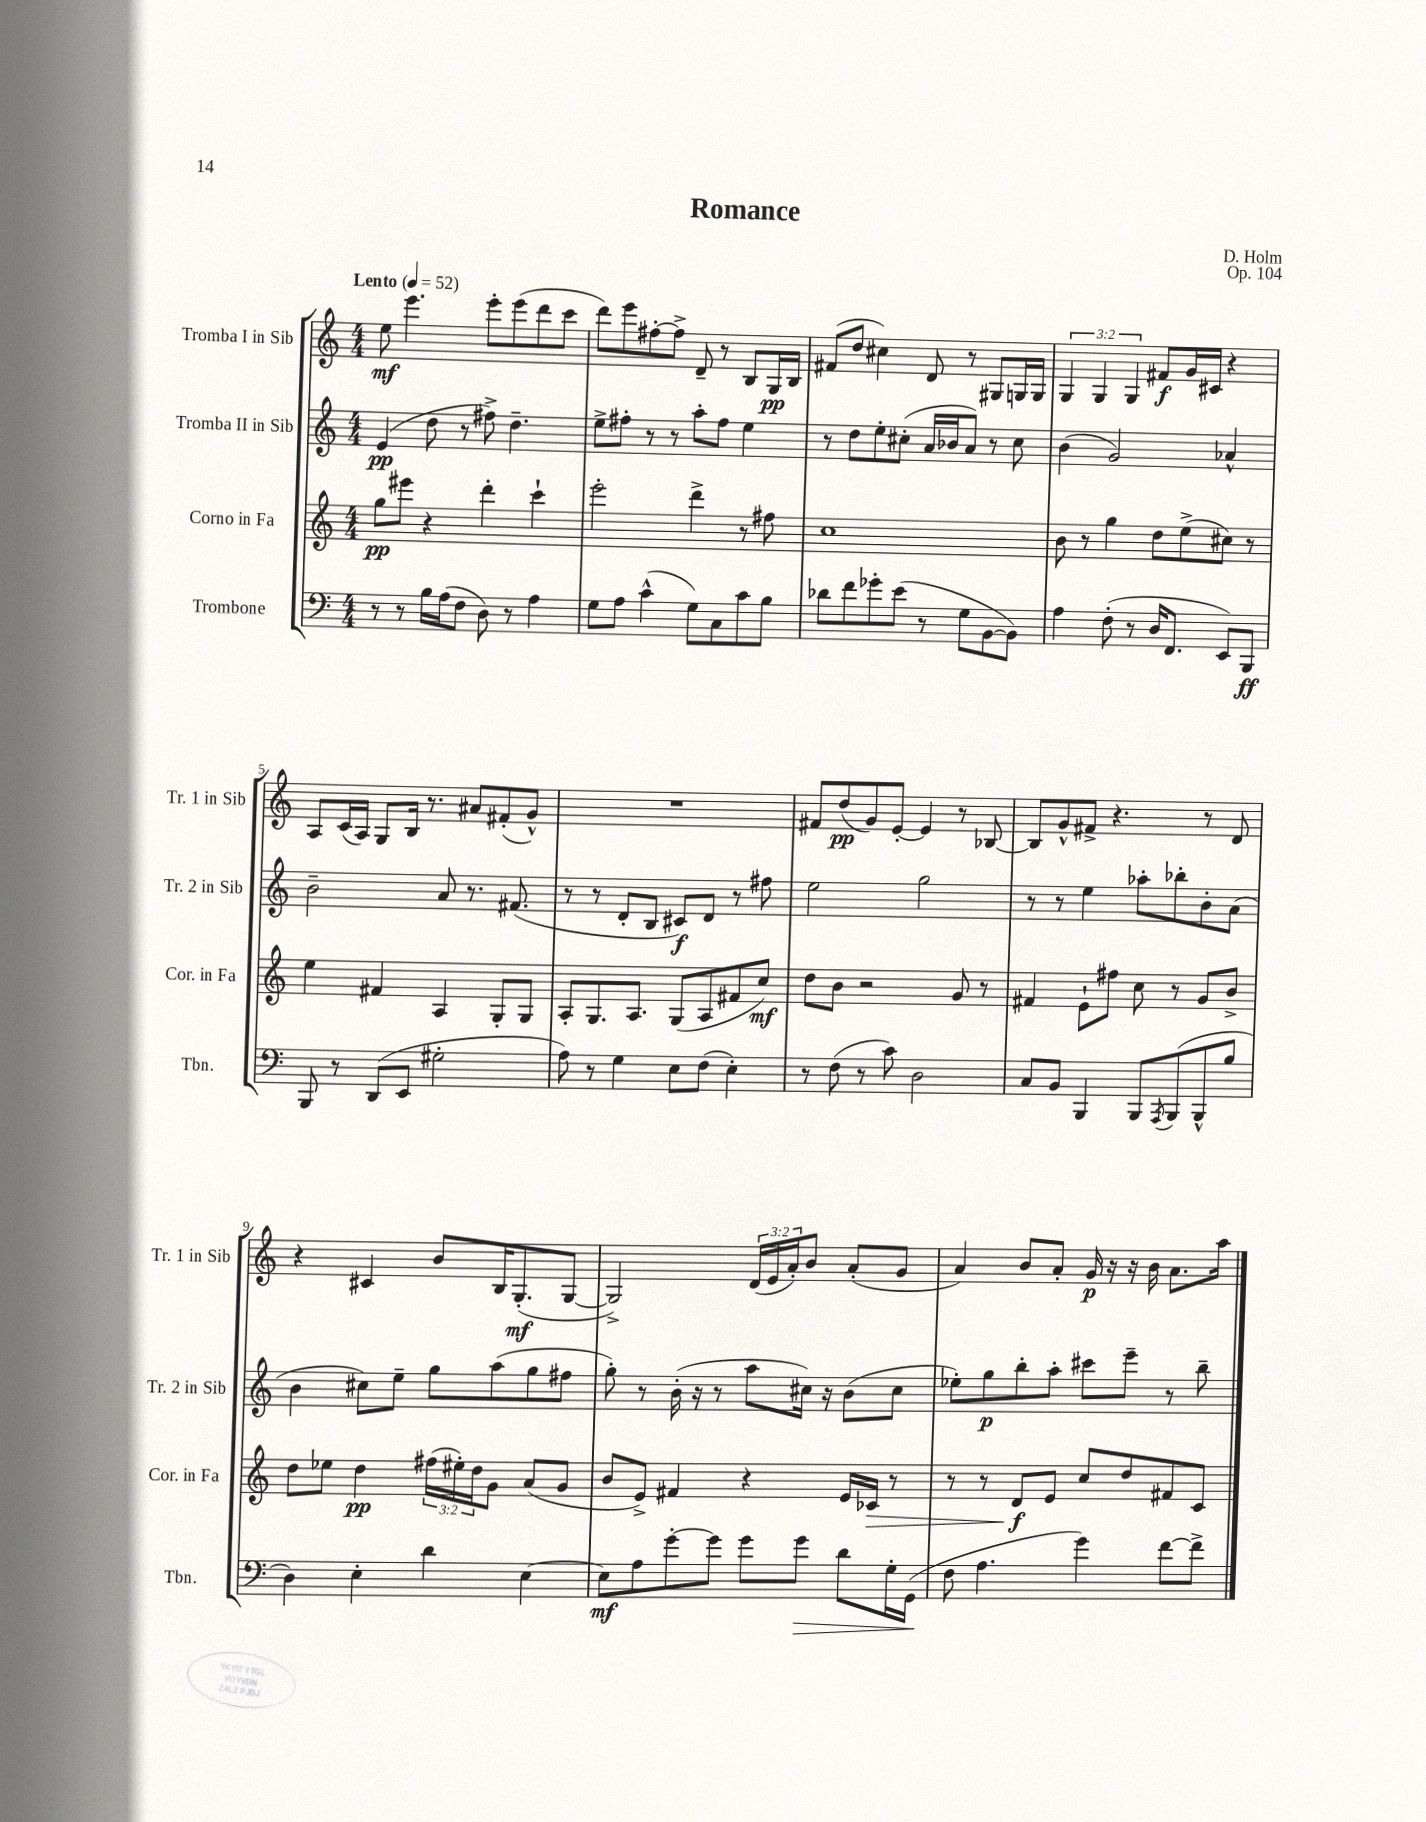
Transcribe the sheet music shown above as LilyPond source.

\header { title = "Romance" composer = "D. Holm" opus = "Op. 104" }
<<
\new StaffGroup <<
\new Staff = "s0" \with { instrumentName = "Tromba I in Sib" shortInstrumentName = "Tr. 1 in Sib" } {
    \clef treble \key c \major \numericTimeSignature \time 4/4 \override Staff.TupletNumber.text = #tuplet-number::calc-fraction-text \tempo "Lento" 4 = 52
    e''8\mf e'''4. e'''8-. e'''8( d'''8 c'''8 |
    d'''8) e'''8 fis''8~-. fis''8-> d'8-- r8 b8 g16\pp b16 |
    fis'8( d''8 cis''4) d'8 r8 gis8 g16 g16 |
    \tuplet 3/2 { g4 g4 g4 } fis'8\f g'16 cis'16 r4 |
    a8 c'16( a16) g8 b16 r8. ais'8 fis'8-.( g'8-^) |
    R1 |
    fis'8 d''8\pp( g'8) e'8~-. e'4 r8 bes8~ |
    bes8 g'8-^ fis'8-> r4. r8 d'8 |
    r4 cis'4 b'8 b16 g8.-.\mf( g8~ |
    g2->) \tuplet 3/2 { d'16( e'16 a'16-.) } b'8 a'8-.( g'8 |
    a'4) b'8 a'8-. g'16\p r16 r16 b'16 a'8. a''16 \bar "|." |
}
\new Staff = "s1" \with { instrumentName = "Tromba II in Sib" shortInstrumentName = "Tr. 2 in Sib" } {
    \clef treble \key c \major \numericTimeSignature \time 4/4
    e'4\pp( d''8 r8 fis''8->) d''4.-- |
    e''8-> fis''8-. r8 r8 a''8-. fis''8 e''4 |
    r8 d''8 e''8-. cis''8-.( a'16 bes'16 a'8) r8 cis''8 |
    b'4( g'2) aes'4-^ |
    b'2-- a'8 r8. fis'8.( |
    r8 r8 d'8-. b8 cis'8\f) d'8 r8 fis''8 |
    e''2 g''2 |
    r8 r8 e''4 aes''8-. bes''8-. b'8-. a'8( |
    b'4 cis''8) e''8-- g''8 a''8( g''8 fis''8 |
    g''8-.) r8 b'16-.( r16 r8 a''8 cis''16) r16 b'8( cis''8 |
    ees''8-.) g''8\p b''8-. a''8-. cis'''8 e'''8-- r8 b''8-- \bar "|." |
}
\new Staff = "s2" \with { instrumentName = "Corno in Fa" shortInstrumentName = "Cor. in Fa" } {
    \clef treble \key c \major \numericTimeSignature \time 4/4 \override Staff.TupletNumber.text = #tuplet-number::calc-fraction-text
    g''8\pp eis'''8 r4 d'''4-. c'''4-! |
    e'''2-. d'''4-> r8 fis''8 |
    c''1 |
    b'8 r8 g''4 d''8 e''8->( cis''8) r8 |
    e''4 fis'4 a4 g8-. g8 |
    a8-. g8. a8. g8( a8 fis'8 c''8\mf) |
    d''8 b'8 r2 g'8 r8 |
    fis'4 e'8-! fis''8 c''8 r8 g'8 b'8-> |
    d''8 ees''8 d''4\pp \tuplet 3/2 { fis''16( eis''16-.) d''16 } g'8 a'8( g'8 |
    b'8 e'8->) fis'4 r4 e'16 ces'16\> r8 |
    r8 r8 d'8\f\! e'8 c''8 d''8 fis'8 c'8 \bar "|." |
}
\new Staff = "s3" \with { instrumentName = "Trombone" shortInstrumentName = "Tbn." } {
    \clef bass \key c \major \numericTimeSignature \time 4/4
    r8 r8 b16 a16( f8 d8) r8 a4 |
    g8 a8 c'4-^( g8) c8 c'8 b8 |
    des'8 f'8 ges'8-. e'8( r8 g8 b,8~ b,8) |
    a4 f8-.( r8 d16 f,8. e,8) b,,8\ff |
    b,,8 r8 d,8( e,8 gis2-. |
    a8) r8 g4 e8 f8( e4-.) |
    r8 f8( r8 c'8) d2 |
    c8 b,8 b,,4 b,,8 \acciaccatura { a,,8 } b,,8( b,,8-^ b8 |
    d4) e4-. d'4 e4~ |
    e8\mf a8 g'8~-. g'8 g'8 g'8\> d'8 g16-. g,16\!( |
    f8 a4. g'4) f'8~ f'8-> \bar "|." |
}
>>
>>
